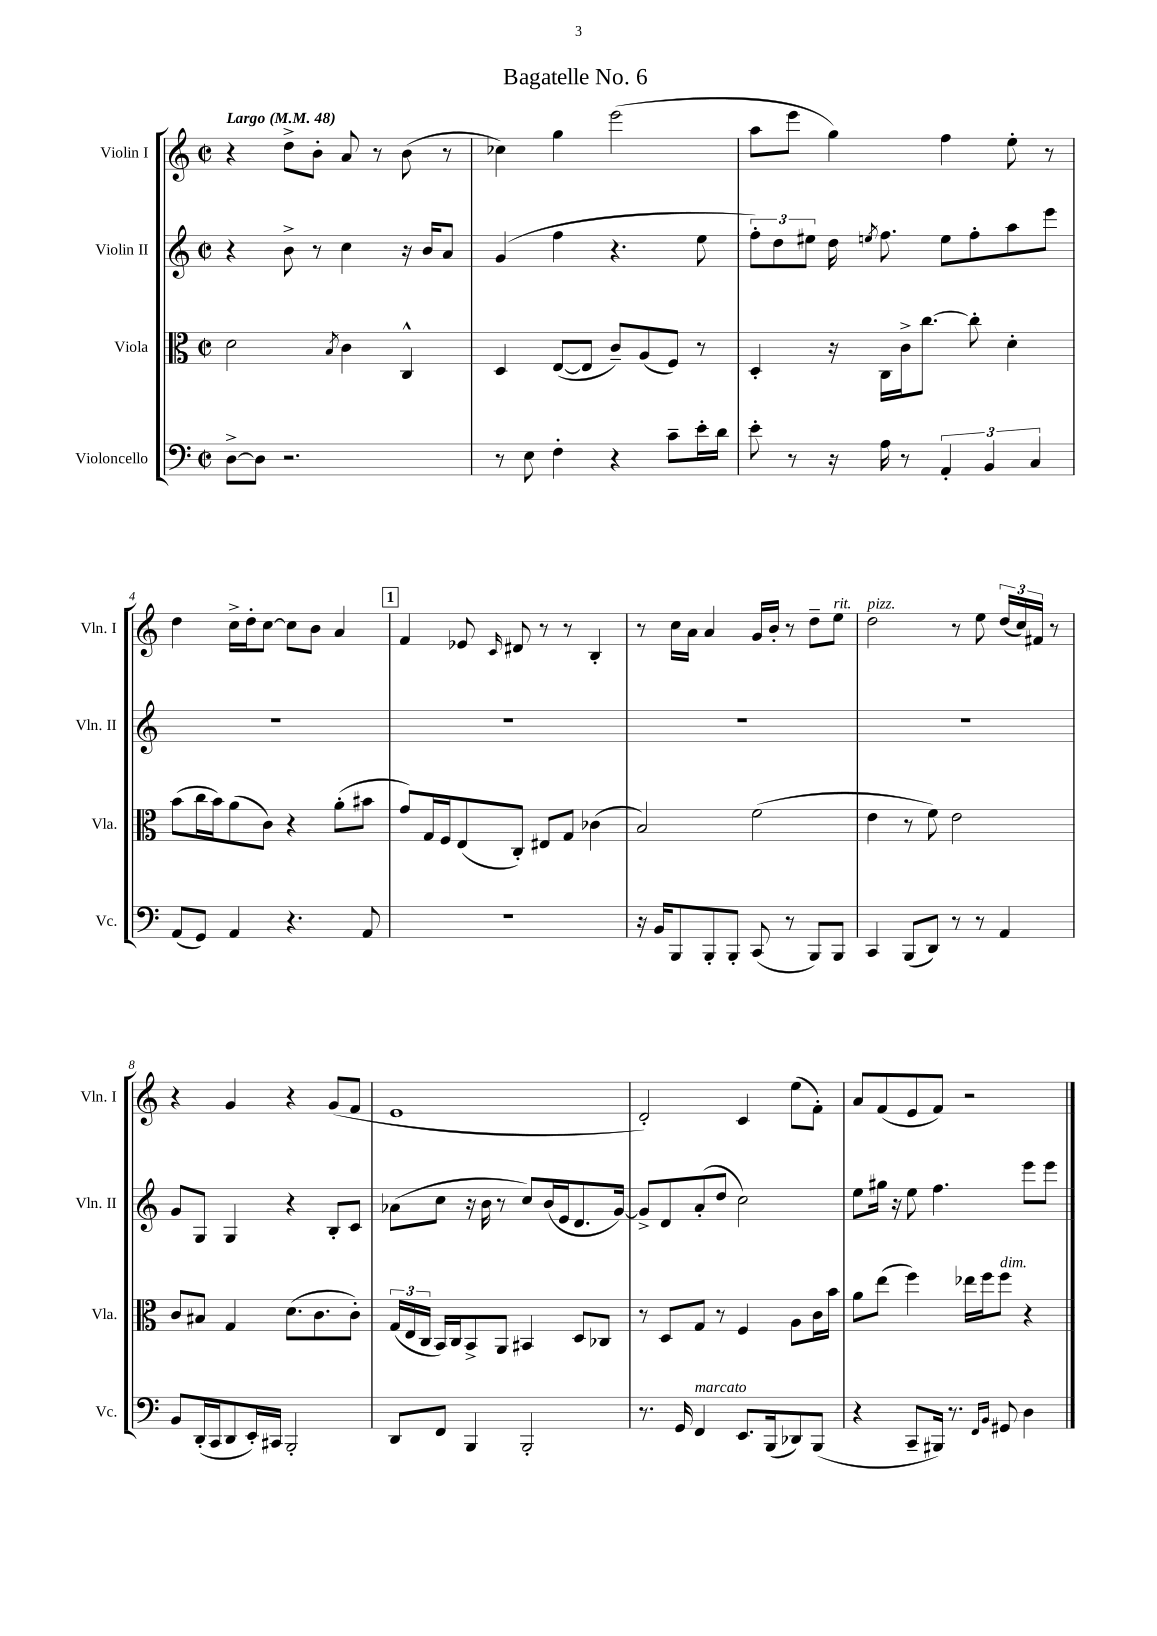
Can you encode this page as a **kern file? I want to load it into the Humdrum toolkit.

**kern	**kern	**kern	**kern
*part4	*part3	*part2	*part1
*staff4	*staff3	*staff2	*staff1
*I"Violoncello	*I"Viola	*I"Violin II	*I"Violin I
*I'Vc.	*I'Vla.	*I'Vln. II	*I'Vln. I
*clefF4	*clefC3	*clefG2	*clefG2
*k[]	*k[]	*k[]	*k[]
*M2/2	*M2/2	*M2/2	*M2/2
*met(c|)	*met(c|)	*met(c|)	*met(c|)
*MM48	*MM48	*MM48	*MM48
=1	=1	=1	=1
!	!	!	!LO:TX:a:B:t=Largo
[8D^\L	2d\	4r	4r
8D\J]	.	.	.
2.r	.	8b^\	8dd^\L
.	.	8r	8b'\J
.	8qB/	.	.
.	4c\	4cc\	8a/
.	.	.	8r
.	4C^^/	16r	(8b\
.	.	16b/KL	.
.	.	8a/J	8r
=2	=2	=2	=2
8r	4D/	(4g/	4cc-X\)
8E\	.	.	.
4F'\	([8E/L	4ff\	4gg\
.	8E/J]	.	.
4r	8c~/L)	4.r	(2eee\
.	(8A/	.	.
8c~\L	8F/J)	.	.
16e'\L	8r	8ee\	.
16d\JJ	.	.	.
=3	=3	=3	=3
8e'\	4D'/	12ff'\L)	8aa\L
.	.	12dd\	.
8r	.	.	8eee\J
.	.	12ee#X\J	.
16r	16r	16dd\	4gg\)
.	.	8qeen/	.
16A\	16C\LL	8.ff\	.
8r	16c^\J	.	.
.	[8.cc\J	.	.
6AA'/	.	8ee\L	4ff\
.	8cc'\]	8ff'\	.
6BB/	.	.	.
.	4d'\	8aa\	8ee'\
6C/	.	.	.
.	.	8eee\J	8r
!!LO:LB:g=z
=4	=4	=4	=4
(8AA/L	(8b\L	1r	4dd\
8GG/J)	16cc\L	.	.
.	16b\J)	.	.
4AA/	(8a\	.	16cc^\LL
.	.	.	16dd'\J
.	8c\J)	.	[8cc\J
4.r	4r	.	8cc\L]
.	.	.	8b\J
.	(8a'\L	.	4a/
8AA/	8b#X\J	.	.
!!LO:REH:place=s1:t=1
=5	=5	=5	=5
1r	8g/L)	1r	4f/
.	16G/L	.	.
.	16F/J	.	.
.	(8E/	.	8e-X/
.	.	.	16qqc/
.	8C'/J)	.	8d#X/
.	8E#X/L	.	8r
.	8G/J	.	8r
.	(4c-X\	.	4B'/
=6	=6	=6	=6
16r	2B/)	1r	8r
16BB/KL	.	.	.
8BBB/	.	.	16cc\LL
.	.	.	16a\JJ
8BBB'/	.	.	4a/
8BBB'/J	.	.	.
(8CC/	(2f\	.	16g/LL
.	.	.	16b'/JJ
8r	.	.	8r
8BBB/L)	.	.	8dd~\L
!	!	!	!LO:TX:a:i:t=rit.
8BBB/J	.	.	8ee\J
=7	=7	=7	=7
!	!	!	!LO:TX:a:i:t=pizz.
4CC/	4e\	1r	2dd\
(8BBB/L	8r	.	.
8DD/J)	8f\)	.	.
8r	2e\	.	8r
8r	.	.	8ee\
4AA/	.	.	(24dd/LL
.	.	.	24cc/)
.	.	.	24f#X/JJ
.	.	.	8r
!!LO:LB:g=z
=8	=8	=8	=8
8BB/L	8c/L	8g/L	4r
(16DD'/L	8B#X/J	8G/J	.
16CC/J	.	.	.
8DD/	4G/	4G/	4g/
16EE'/L)	.	.	.
16CC#X/JJ	.	.	.
2BBB'/	(8.d\L	4r	4r
.	8.c\	.	.
.	.	8B'/L	(8g/L
.	8c'\J)	8c/J	8f/J
=9	=9	=9	=9
8DD/L	(24G/LL	(8a-X\L	1e
.	24E/	.	.
.	24C/JJ	.	.
8FF/J	16BB/LL)	8cc\J	.
.	16C/J	.	.
4BBB/	8BB^/	16r	.
.	.	16b\	.
.	8AA/J	8r	.
2BBB'/	4BB#X/	8cc/L)	.
.	.	(16b/L	.
.	.	16e/J	.
.	8D/L	8.d/	.
.	8C-X/J	.	.
.	.	[16g/Jk)	.
=10	=10	=10	=10
8.r	8r	8g^/L]	2d'/)
.	8D/L	8d/	.
16GG/	.	.	.
!LO:TX:a:i:t=marcato	!	!	!
4FF/	8G/J	(8a'/	.
.	8r	8dd/J	.
8.EE/L	4F/	2cc\)	4c/
(16BBB/k	.	.	.
8DD-X/)	8A\L	.	(8ee\L
(8BBB/J	16c\L	.	8f'\J)
.	16b\JJ	.	.
=11	=11	=11	=11
4r	8a\L	8ee\L	8a/L
.	(8ee\J	16gg#X\Jk	(8f/
.	.	16r	.
8CC~/L	4ff\)	8ee\	8e/
16BBB#X/Jk)	.	4.ff\	8f/J)
8.r	.	.	.
.	16ee-X\LL	.	2r
.	16ff\J	.	.
16qqFF/LL	.	.	.
16qqBB/JJ	.	.	.
!	!LO:TX:a:i:t=dim.	!	!
8GG#X/	8ff\J	.	.
4D\	4r	8eee\L	.
.	.	8eee\J	.
==	==	==	==
*-	*-	*-	*-
